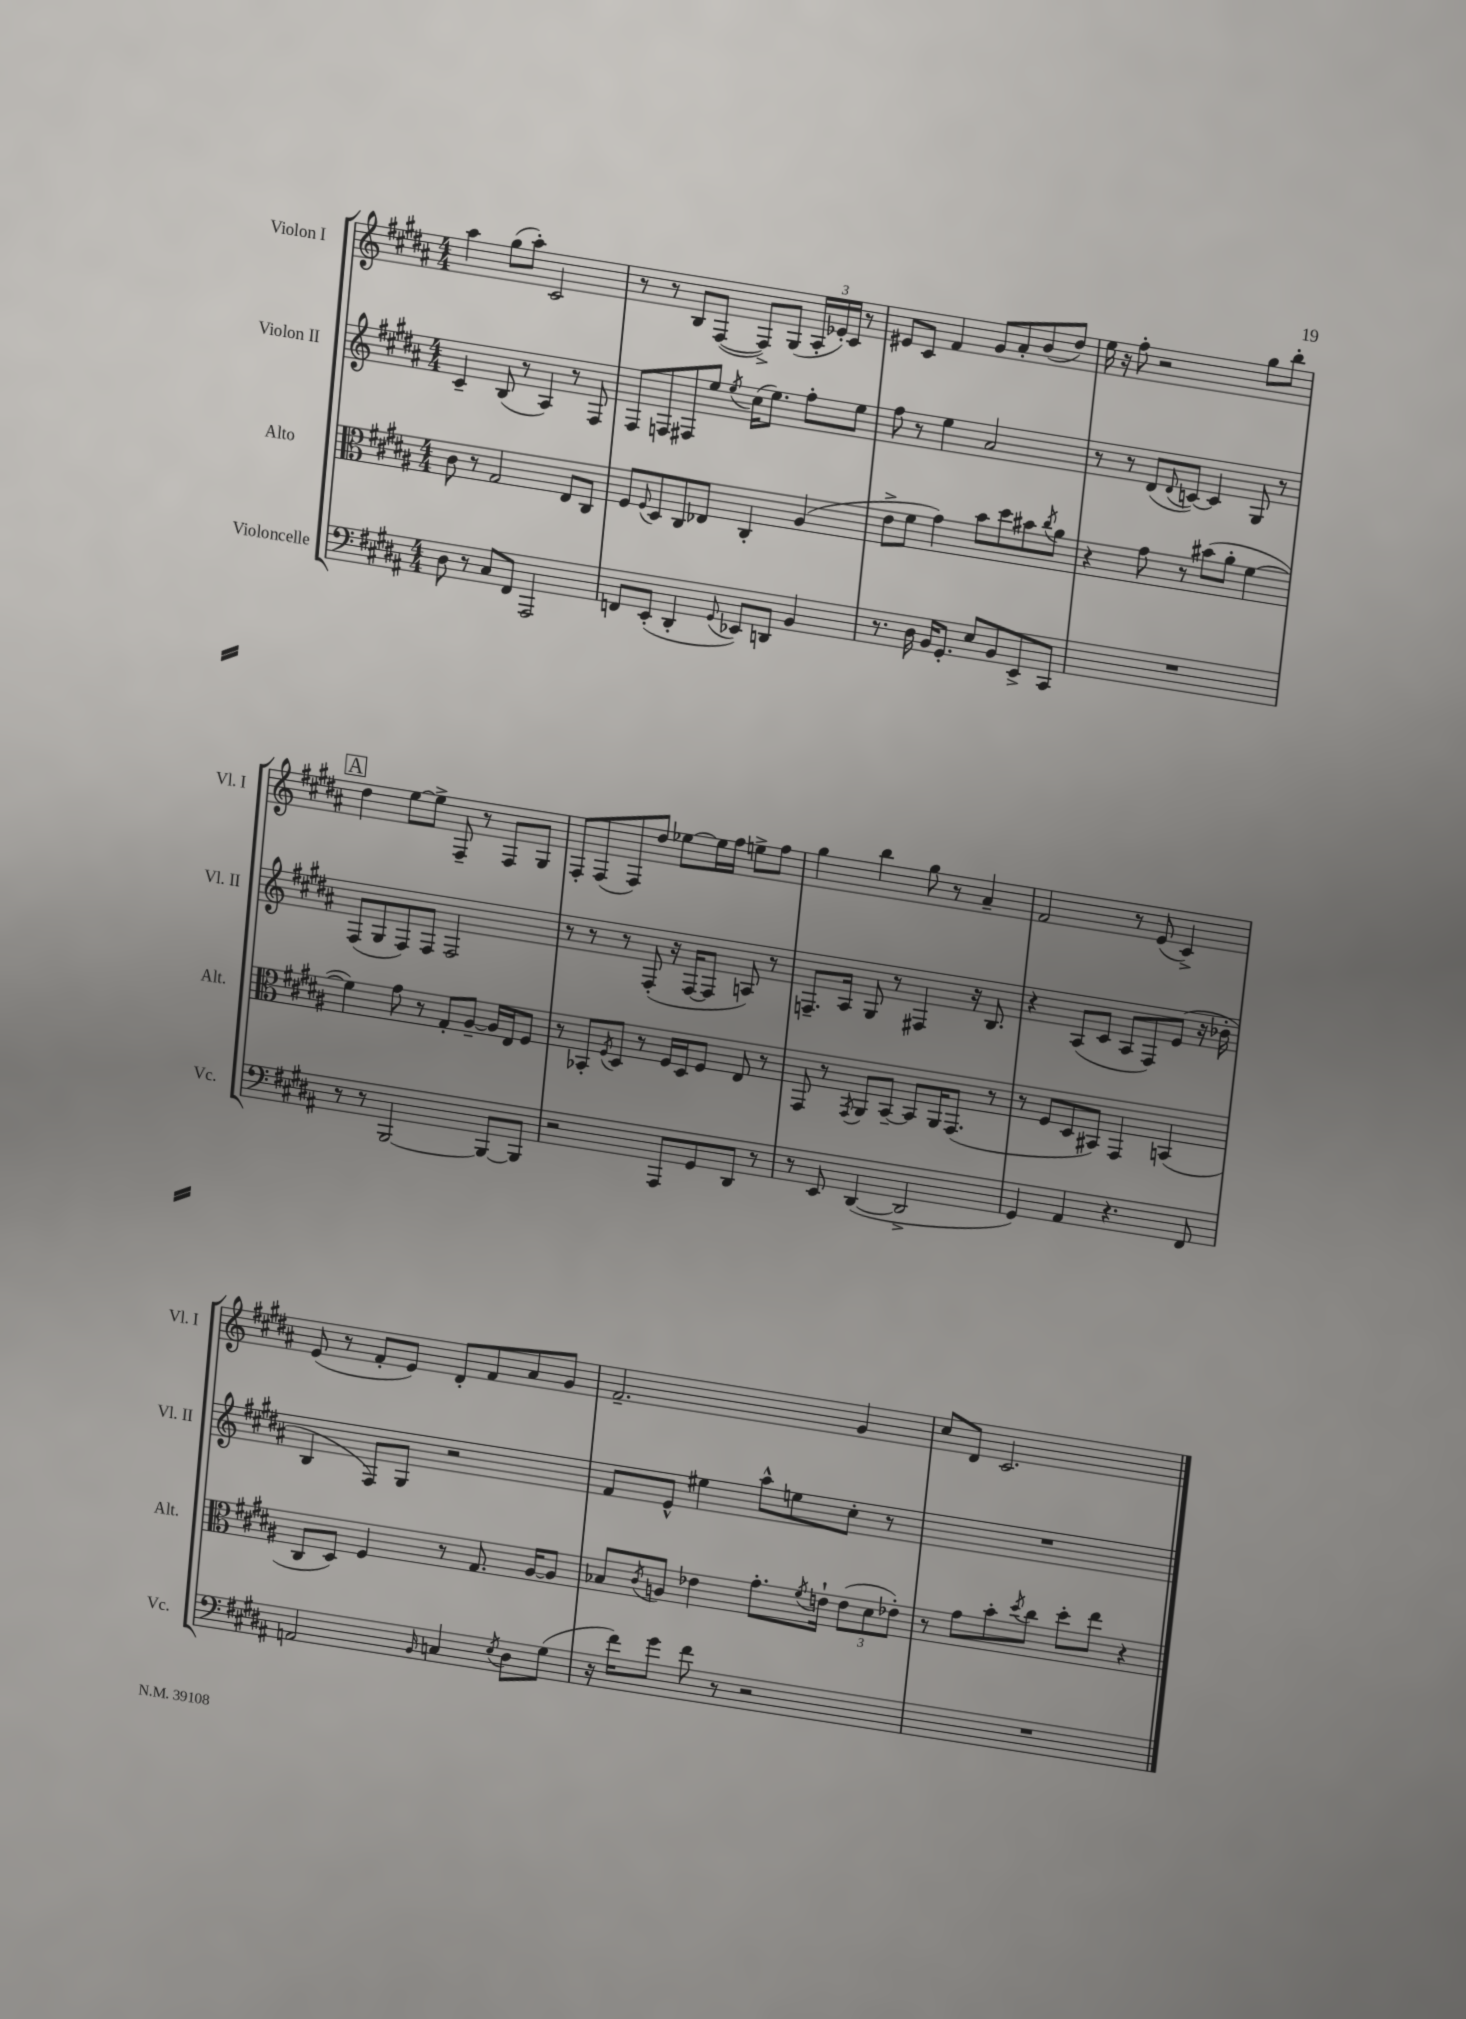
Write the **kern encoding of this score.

**kern	**kern	**kern	**kern
*staff4	*staff3	*staff2	*staff1
*clefF4	*clefC3	*clefG2	*clefG2
*k[f#c#g#d#a#]	*k[f#c#g#d#a#]	*k[f#c#g#d#a#]	*k[f#c#g#d#a#]
*M4/4	*M4/4	*M4/4	*M4/4
8D#	8c#	4c#~	4aa#
8r	8r	.	.
8C#	2G#	(8B	(8gg#
8FF#	.	8r	8aa#')
2AAA#	.	4A#)	2c#
.	8E	8r	.
.	8C#	8F#	.
=	=	=	=
8FF	8F#	8F#	8r
.	8qqF#	.	.
(8EE'	8D#	8F	8r
4DD#'	8C#	8F#	8B
.	8E-	8ee	([8F#
8qqGG#	.	8qee	.
8EE-)	4C#'	(16cc#	8F#^])
.	.	8.ee)	.
8DD	.	.	(8G#
4BB	(4A#	8ff#'	24A#'
.	.	.	24e-')
.	.	.	24c#
.	.	8ee	8r
=	=	=	=
8.r	8e^	8ff#	8e#
.	8f#	8r	8c#
16D#	.	.	.
16BB	4g#)	4ee	4f#
8.GG#'	.	.	.
8E	8b	2a#	8g#
8BB	8dd#	.	8a#'
8EE^	8b#	.	(8b
.	8qcc#	.	.
8CC#	8a#	.	8dd#)
=	=	=	=
1r	4r	8r	16ee
.	.	.	16r
.	.	8r	8ff#'
.	8g#	(8d#	2r
.	.	8qqd#	.
.	8r	[8c)	.
.	(8b#	4c]	.
.	8a#'	.	.
.	[4f#	8G#	8gg#
.	.	8r	8bb'
=	=	=	=
8r	4f#])	(8F#	4dd#
8r	.	8G#	.
[2BBB	8g#	8F#)	[8ee
.	8r	8F#	8ee^]
.	8G#'	2F#	8F#~
.	[8A#~	.	8r
8BBB_	16A#]	.	8F#
.	16E	.	.
8BBB]	8F#	.	8G#
=	=	=	=
2r	8r	8r	8F#'
.	8BB-'	8r	(8F#
.	8qF#	.	.
.	8D#	8r	8F#)
.	8r	(8F#'	8dd#
8AAA#	16F#	16r	[8ee-
.	16D#	[16F#	.
8GG#	8F#	8F#]	16ee-]
.	.	.	16ff#
8DD#	8E	8A)	8ee^
8r	8r	8r	8ff#
=	=	=	=
8r	8GG#	8.F~	4gg#
8EE	8r	.	.
.	.	16A#	.
.	8qGG#	.	.
([4DD#	8AA#	8G#	4bb
.	[8BB~	8r	.
2DD#^]	8BB]	4F#	8gg#
.	16AA#	.	8r
.	(8.GG#	.	.
.	.	16r	4a#~
.	.	8.B	.
.	8r	.	.
=	=	=	=
4GG#)	8r	4r	2f#
.	8F#	.	.
4AA#	8D#	(8A#	.
.	8BB#)	8c#	.
4.r	4GG#	8A#	8r
.	.	8F#)	(8e
.	(4BB	(8e	4c#^)
8FF#	.	16r	.
.	.	16b-'	.
=	=	=	=
2AA	8C#	4B	(8e
.	8D#)	.	8r
.	4F#	8F#)	8f#'
.	.	8G#	8e)
16qqBB	.	.	.
4C	8r	2r	8d#'
.	8.G#	.	8f#
8qE	.	.	.
8D#	.	.	8a#
.	[16A#	.	.
(8G#	8A#]	.	8g#
=	=	=	=
16r	8B-	8f#	2.f#~
16f#)	.	.	.
.	8qc#	.	.
8g#	8A	8e^^	.
8f#	4e-	4ee#	.
8r	.	.	.
2r	8.g#'	8aa#^^	.
.	.	8ee	.
.	8qf#	.	.
.	16e`	.	.
.	(12e	8cc#'	4g#
.	12d#	.	.
.	.	8r	.
.	12e-')	.	.
=	=	=	=
1r	8r	1r	8cc#
.	8g#	.	8d#
.	8b'	.	2.c#
.	8qdd#	.	.
.	8cc#	.	.
.	8dd#'	.	.
.	8ee	.	.
.	4r	.	.
==	==	==	==
*-	*-	*-	*-
